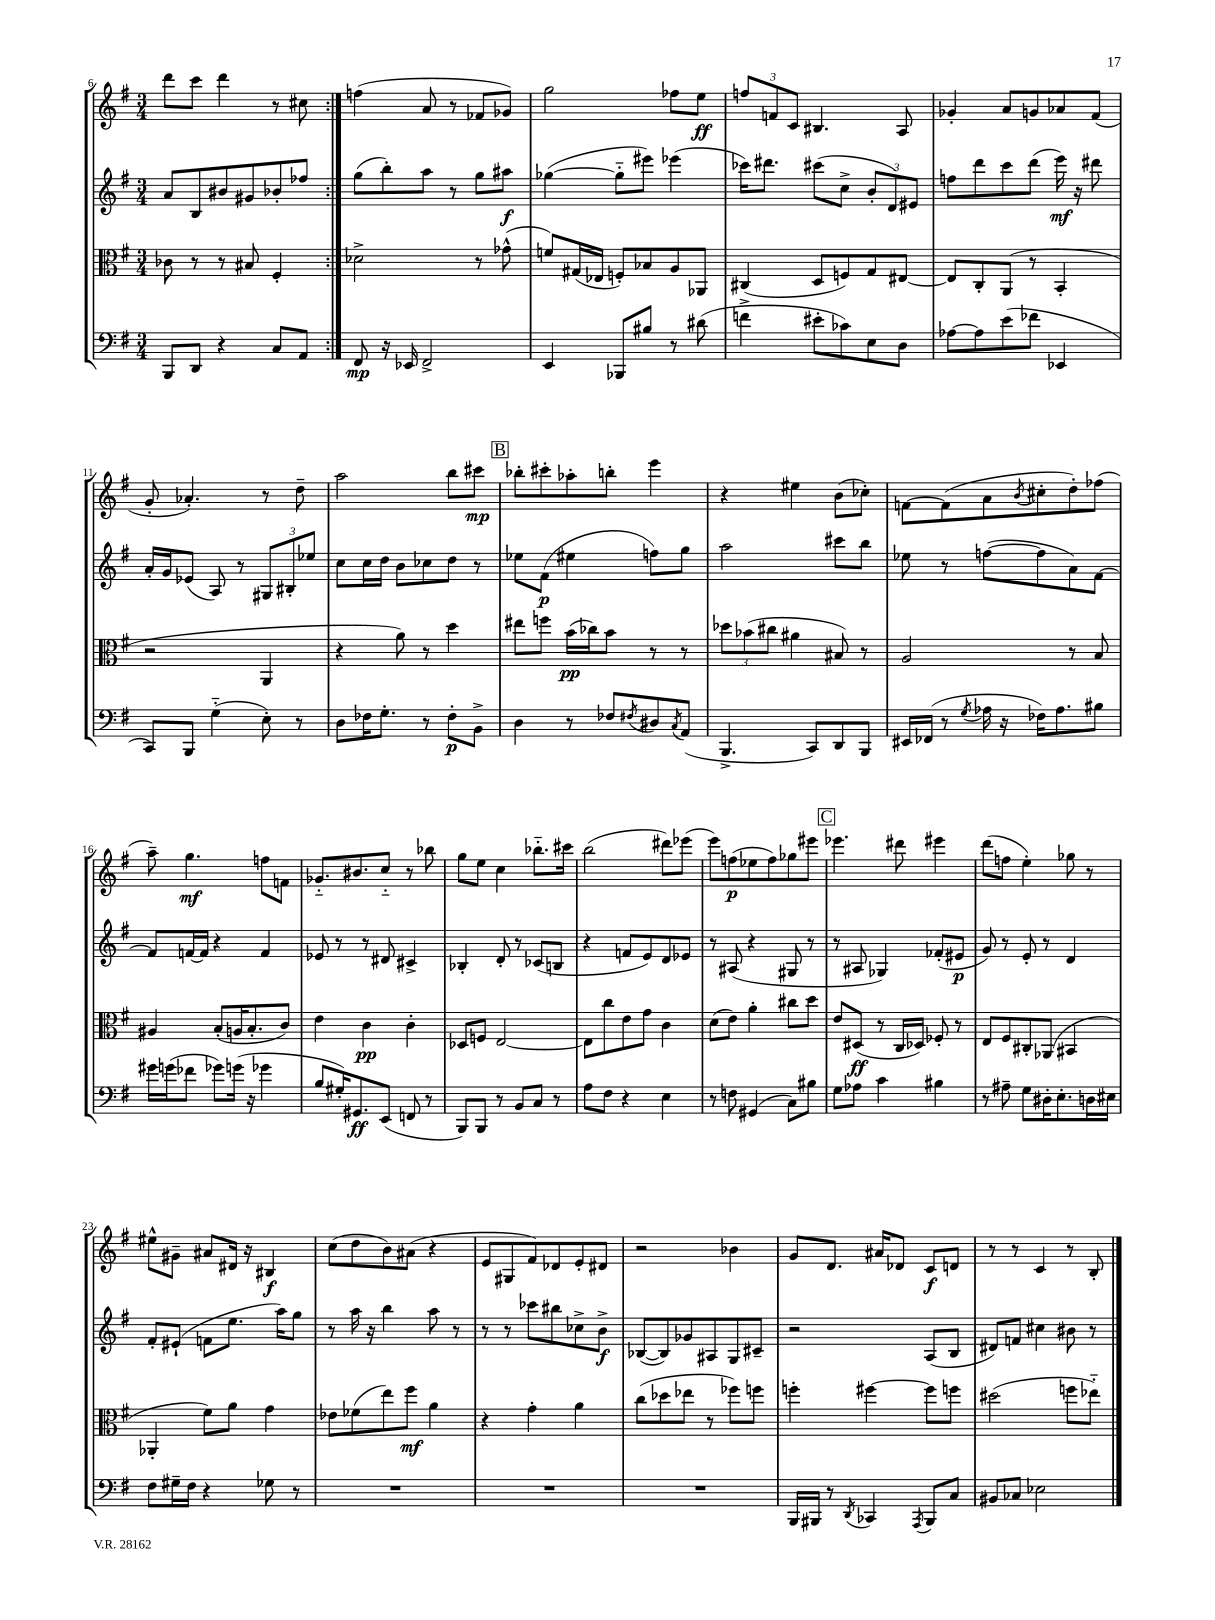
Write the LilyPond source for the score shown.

<<
\new StaffGroup <<
\new Staff = "s0" {
    \clef treble \key g \major \numericTimeSignature \time 3/4
    \repeat volta 2 { d'''8 c'''8 d'''4 r8 cis''8 | }
    f''4( a'8 r8 fes'8 ges'8) |
    g''2 fes''8 e''8\ff |
    \tuplet 3/2 { f''8 f'8 c'8 } bis4. a8 |
    ges'4-. a'8 g'8 aes'8 fis'8( |
    g'8-. aes'4.-.) r8 d''8-- |
    a''2 b''8 cis'''8\mp |
    \mark \markup { \box "B" } bes''8-. cis'''8-. aes''8-. b''8-. e'''4 |
    r4 eis''4 b'8( ces''8-.) |
    f'8~ f'8( a'8 \acciaccatura { b'8 } cis''8-. d''8-.) fes''8( |
    a''8--) g''4.\mf f''8 f'8 |
    ges'8.-_ bis'8. c''8-_ r8 bes''8 |
    g''8 e''8 c''4 bes''8.-_ cis'''16 |
    b''2( dis'''8) ees'''8( |
    e'''8) f''8\p( ees''8 f''8) ges''8 eis'''8 |
    \mark \markup { \box "C" } ees'''4. dis'''8 eis'''4 |
    d'''8( f''8 e''4-.) ges''8 r8 |
    eis''8-^ gis'8-- ais'8 dis'16 r16 bis4\f |
    c''8( d''8 b'8) ais'8( r4 |
    e'8 gis8 fis'8) des'8 e'8-. dis'8 |
    r2 bes'4 |
    g'8 d'8. ais'16 des'8 c'8\f d'8 |
    r8 r8 c'4 r8 b8-. \bar "|." |
}
\new Staff = "s1" {
    \clef treble \key g \major \numericTimeSignature \time 3/4
    \repeat volta 2 { a'8 b8 bis'8 gis'8 bes'8-. fes''8 | }
    g''8( b''8-.) a''8 r8 g''8 ais''8\f |
    ges''4~( ges''8-_ eis'''8) ees'''4( |
    ces'''16) dis'''8. cis'''8( c''8-> \tuplet 3/2 { b'8-. d'8) eis'8 } |
    f''8 d'''8 c'''8 d'''8( e'''16\mf) r16 dis'''8 |
    a'16-. g'16 ees'8( a8) r8 \tuplet 3/2 { gis8 bis8-. ees''8 } |
    c''8 c''16 d''16 b'8 ces''8 d''8 r8 |
    \mark \markup { \box "B" } ees''8 fis'8\p( eis''4 f''8) g''8 |
    a''2 cis'''8 b''8 |
    ees''8 r8 f''8~( f''8 a'8) fis'8~ |
    fis'8 f'16~ f'16 r4 f'4 |
    ees'8 r8 r8 dis'8 cis'4-> |
    bes4-. d'8-. r8 ces'8( b8 |
    r4 f'8 e'8) d'8 ees'8 |
    r8 ais8( r4 gis8 r8 |
    \mark \markup { \box "C" } r8 ais8 ges4) fes'8-.( eis'8\p |
    g'8) r8 e'8-. r8 d'4 |
    fis'8-. eis'8-!( f'8 e''8. a''16) g''8 |
    r8 a''16 r16 b''4 a''8 r8 |
    r8 r8 ces'''8 bis''8 ces''8-> b'8->\f |
    bes8~( bes8) ges'8 ais8 g8 cis'8-- |
    r2 a8( b8 |
    dis'8) f'8 cis''4 bis'8 r8 \bar "|." |
}
\new Staff = "s2" {
    \clef alto \key g \major \numericTimeSignature \time 3/4
    \repeat volta 2 { ces'8 r8 r8 bis8 fis4-. | }
    des'2-> r8 ges'8-^( |
    f'8) gis16( ees16 f8-.) bes8 a8 aes,8 |
    cis4( d8 f8) g8 eis8~ |
    eis8 c8-. a,8( r8 b,4-. |
    r2 a,4 |
    r4 a'8) r8 d''4 |
    \mark \markup { \box "B" } eis''8 f''8 b'16\pp( ces''16) b'8 r8 r8 |
    \tuplet 3/2 { des''8 bes'8( cis''8 } ais'4 bis8) r8 |
    a2 r8 b8 |
    ais4 b8-.( a16 b8.-. c'8) |
    e'4 c'4\pp c'4-. |
    des8 f8 e2~ |
    e8 c''8 e'8 g'8 c'4 |
    d'8( e'8) a'4-. cis''8 d''8 |
    \mark \markup { \box "C" } e'8 dis8\ff( r8 c16 des16) fes8-. r8 |
    e8 fis8 cis8-. aes,8( bis,4 |
    aes,4-. fis'8) a'8 g'4 |
    ees'8 fes'8( e''8) fis''8\mf a'4 |
    r4 g'4-. a'4 |
    c''8( des''8 ees''8 r8 fes''8) f''8 |
    f''4-. fis''4~ fis''8 f''8 |
    dis''2( f''8 ees''8-_) \bar "|." |
}
\new Staff = "s3" {
    \clef bass \key g \major \numericTimeSignature \time 3/4
    \repeat volta 2 { b,,8 d,8 r4 c8 a,8 | }
    fis,8\mp r16 ees,16 fis,2-> |
    e,4 bes,,8 bis8 r8 dis'8( |
    f'4-> eis'8-. ces'8) e8 d8 |
    aes8~ aes8 e'8( fes'8 ees,4 |
    c,8) b,,8 g4-_( e8-.) r8 |
    d8 fes16 g8.-. r8 fes8-.\p b,8-> |
    \mark \markup { \box "B" } d4 r8 fes8 \acciaccatura { fis8 } dis8 \acciaccatura { c8 } a,8( |
    b,,4.-> c,8) d,8 b,,8 |
    eis,16 fes,16( r8 \acciaccatura { g8 } aes16 r16 fes16) aes8. bis8 |
    gis'16 g'16( fes'8 ges'8) g'16( r16 ges'4 |
    b8 gis16-.) gis,8.\ff e,8( f,8 r8 |
    b,,8) b,,8 r8 b,8 c8 r8 |
    a8 fis8 r4 e4 |
    r8 f8 gis,4( c8) bis8 |
    \mark \markup { \box "C" } g8 aes8 c'4 bis4 |
    r8 ais8-- g8 dis16-. e8.-. d16 eis16 |
    fis8 gis16-- fis16 r4 ges8 r8 |
    R2. |
    R2. |
    R2. |
    b,,16 bis,,16 r8 \acciaccatura { d,8 } ces,4 \acciaccatura { a,,8 } bis,,8 c8 |
    bis,8 ces8 ees2 \bar "|." |
}
>>
>>
\layout { \context { \Score currentBarNumber = #6 } }
